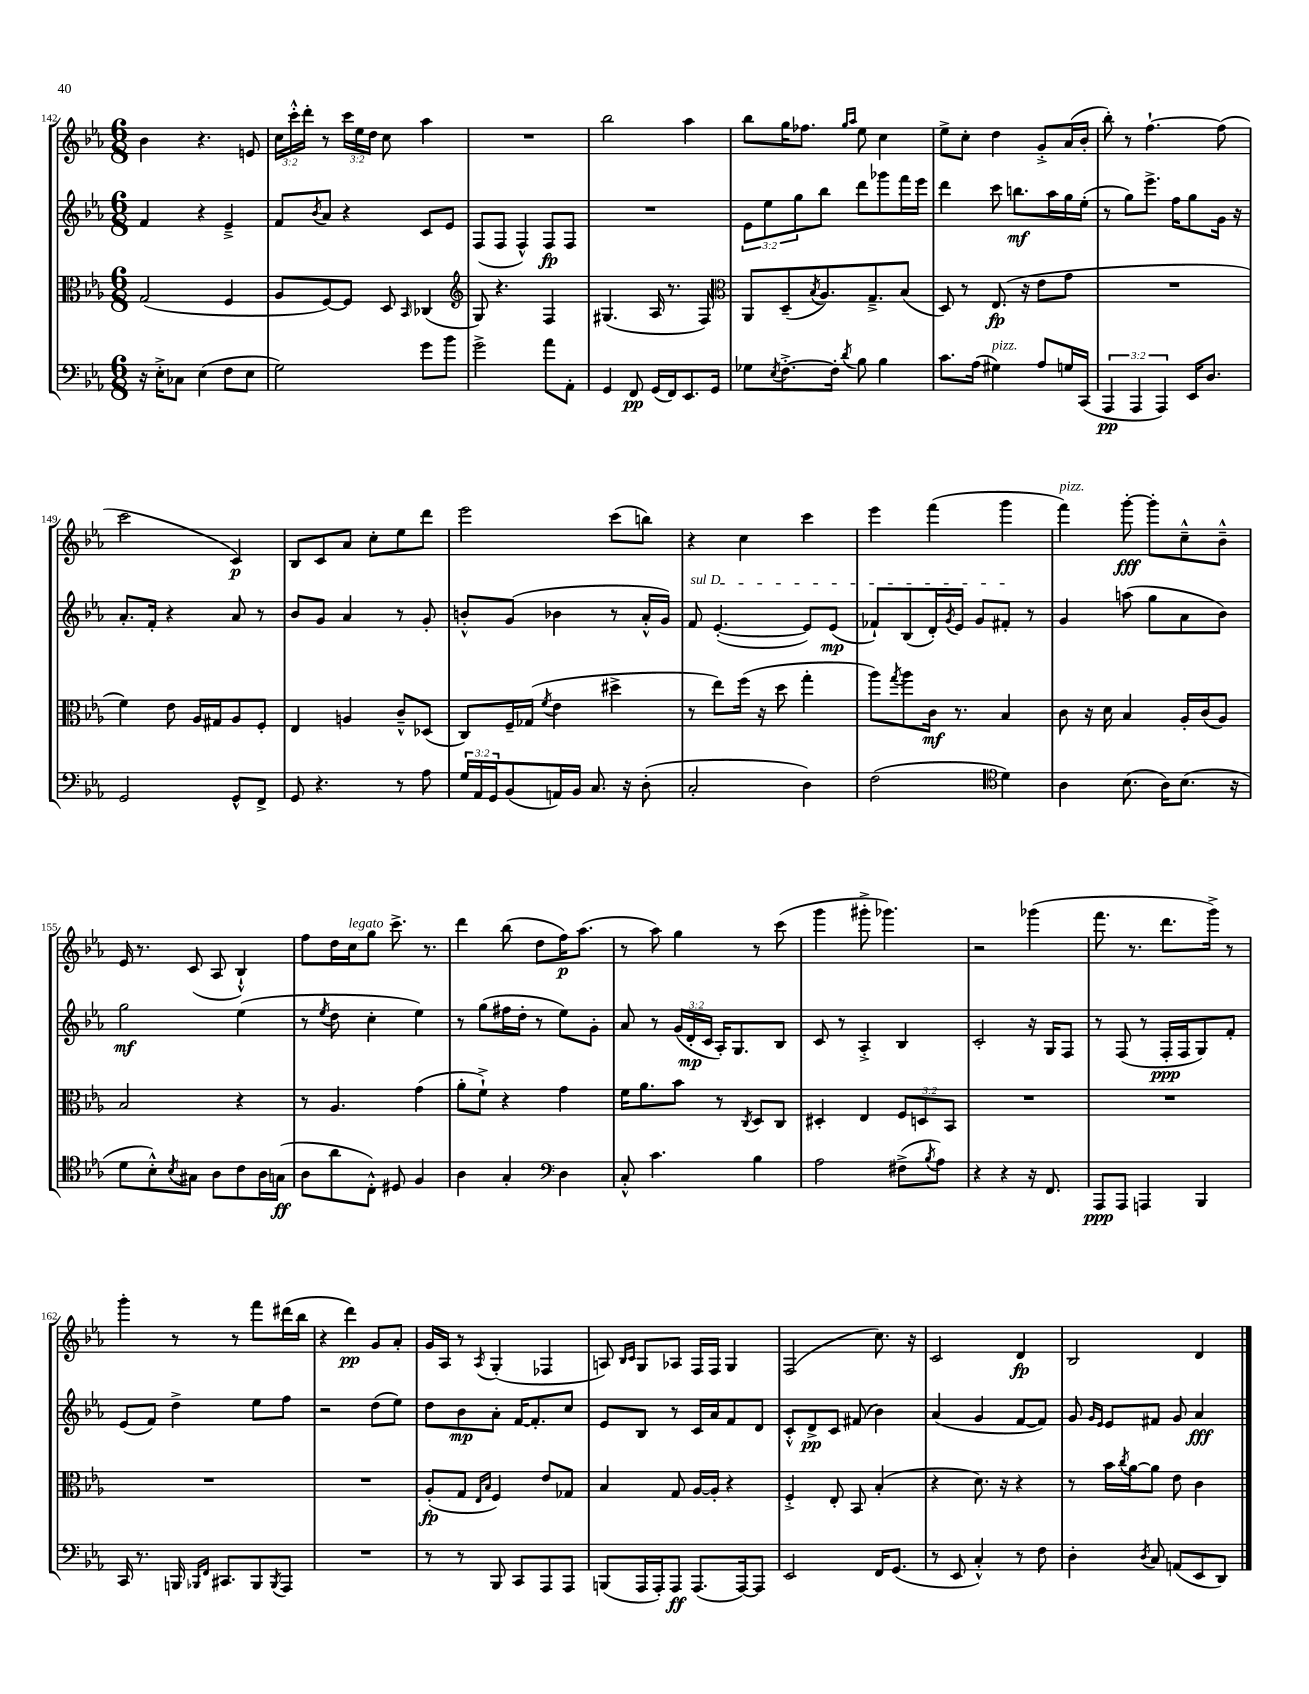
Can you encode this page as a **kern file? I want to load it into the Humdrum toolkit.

**kern	**kern	**kern	**kern
*staff4	*staff3	*staff2	*staff1
*clefF4	*clefC3	*clefG2	*clefG2
*k[b-e-a-]	*k[b-e-a-]	*k[b-e-a-]	*k[b-e-a-]
*M6/8	*M6/8	*M6/8	*M6/8
16r	(2G	4f	4b-
16E-'^	.	.	.
8C-	.	.	.
(4E-	.	4r	4.r
8F	4F	4e-~^	.
8E-	.	.	8e
=	=	=	=
2G)	8A-	8f	24cc
.	.	.	24ccc'^^
.	.	.	24ddd'
.	.	8qb-	.
.	[8F)	8a-	8r
.	8F]	4r	24ccc
.	.	.	24ee-
.	.	.	24dd
.	8D	.	8cc
.	16qqBB-	.	.
8g	(4C-	8c	4aa-
8b-	.	8e-	.
=	=	=	=
*	*clefG2	*	*
2g^	8G)	(8F	2.r
.	4.r	8F	.
.	.	4F^^)	.
8a-	4F	8F	.
8AA-'	.	8F	.
=	=	=	=
4GG	(4.G#	2.r	2bb-
8FF	.	.	.
(16GG	16A-	.	.
16FF)	8.r	.	.
8.EE-	.	.	4aa-
.	8F)	.	.
16GG	.	.	.
=	=	=	=
*	*clefC3	*	*
8G-	8AA-	12e-	8bb-
.	.	12ee-	.
8qE-	.	.	.
[8.F'^	(8D~	.	16gg
.	.	12gg	.
.	.	.	8.ff-
.	8qB-	.	.
.	8.A-)	8bb-	.
16F']	.	.	.
.	.	.	16qqgg
8qd	.	.	16qqaa-
8B-	.	8ddd	8ee-
.	8.G~^	.	.
4B-	.	8ggg-	4cc
.	(8B-	16fff	.
.	.	16eee-	.
=	=	=	=
8.c	8D)	4ddd	8ee-^
.	8r	.	8cc'
(16A-	.	.	.
4G#)	(8.E-	8ccc	4dd
.	.	8.bb	.
.	16r	.	.
8A-	8e-	.	8g'^
.	.	16aa-	.
16G	8g	16gg	(16a-
(16CC	.	(16ee-'	16b-'
=	=	=	=
6AAA-	2.r	8r	8bb-')
.	.	8gg)	8r
6AAA-	.	.	.
.	.	8.eee-^	[4.ff`
6AAA-)	.	.	.
.	.	16ff	.
16EE-	.	8gg	.
8.D	.	.	.
.	.	16g	(8ff]
.	.	16r	.
=	=	=	=
2GG	4f)	8.a-'	2ccc
.	.	16f'	.
.	8e-	4r	.
.	16A-	.	.
.	16G#	.	.
8GG^^	8A-	8a-	4c)
8FF^	8F'	8r	.
=	=	=	=
8GG	4E-	8b-	8B-
4.r	.	8g	8c
.	4A	4a-	8a-
.	.	.	8cc'
8r	8c~^^	8r	8ee-
8A-	(8D-	8g'	8ddd
=	=	=	=
24G	8C)	8b'^^	2eee-
24AA-	.	.	.
24GG	.	.	.
(8BB-	16F~	(8g	.
.	(16G-	.	.
.	8qf	.	.
16AA)	4e-	4b-	.
16BB-	.	.	.
8.C	.	.	.
.	4dd#^	8r	(8ccc
16r	.	.	.
(8D'	.	16a-'^^	8bb)
.	.	16g)	.
=	=	=	=
2C'	8r	8f	4r
.	8ee-)	([4.e-'	.
.	(16ff	.	4cc
.	16r	.	.
.	8dd	.	.
4D)	4gg'	8e-])	4ccc
.	.	(8e-	.
=	=	=	=
(2F	8aa-)	8f-`)	4eee-
.	8qgg	.	.
.	8aa-	(8B-	.
.	16c	16d')	(4fff
.	.	8qg	.
.	8.r	16e-	.
.	.	8g	.
*clefC4	*	*	*
4d)	4B-	8f#'	4ggg
.	.	8r	.
=	=	=	=
4A-	8c	4g	4fff)
.	16r	.	.
.	16d	.	.
(8.B-	4B-	(8aa	[8ggg'
.	.	8gg	8ggg']
16A-)	.	.	.
(8.B-	16A-'	8a-	8cc~^^
.	(16c	.	.
.	8A-)	8b-)	8b-~^^
16r	.	.	.
=	=	=	=
8d	2B-	2gg	16e-
.	.	.	8.r
8B-'^^)	.	.	.
8qB-	.	.	.
8G#	.	.	(8c
8A-	.	.	8A-
8c	4r	(4ee-	4B-`^^)
16A-	.	.	.
(16G	.	.	.
=	=	=	=
8A-	8r	8r	8ff
.	.	8qee-	.
8a-	4.A-	8dd	16dd
.	.	.	16cc
8C'^^)	.	4cc'	8gg
8D#	.	.	8.ccc^
4F	(4g	4ee-)	.
.	.	.	8.r
=	=	=	=
4A-	8a-'	8r	4ddd
.	8f`^)	(8gg	.
4G'	4r	16ff#	(8bb-
.	.	16dd'	.
.	.	8r	8dd
*clefF4	*	*	*
4D	4g	8ee-)	16ff)
.	.	.	(8.aa-
.	.	8g'	.
=	=	=	=
8C'^^	16f	8a-	8r
.	8.a-	.	.
4.c	.	8r	8aa-)
.	8b-	(24g	4gg
.	.	24d'	.
.	.	24c	.
.	8r	16A-')	.
.	.	8.G	.
.	8qC	.	.
4B-	8D	.	8r
.	8C	8B-	(8ccc
=	=	=	=
2A-	4D#'	8c	4ggg
.	.	8r	.
.	4E-	4A-'^	8ggg#'^
.	.	.	4.ggg-)
(8F#^	12F	4B-	.
.	12D	.	.
8qB-	.	.	.
8A-)	.	.	.
.	12BB-	.	.
=	=	=	=
4r	2.r	2c'	2r
4r	.	.	.
16r	.	16r	(4ggg-
8.FF	.	16G	.
.	.	8F	.
=	=	=	=
8AAA-	2.r	8r	8.fff
8AAA-	.	(8F	.
.	.	.	8.r
4AAA	.	8r	.
.	.	16F'	8.ddd
.	.	16F	.
4BBB-	.	8G)	.
.	.	.	16ggg^)
.	.	8f'	8r
=	=	=	=
16CC	2.r	(8e-	4ggg'
8.r	.	.	.
.	.	8f)	.
16BBB	.	4dd^	8r
16qqBBB-	.	.	.
16qqFF	.	.	.
8.CC#	.	.	.
.	.	.	8r
8BBB-	.	8ee-	8fff
8qBBB-	.	.	.
8AAA-	.	8ff	(16ddd#
.	.	.	16bb-
=	=	=	=
2.r	2.r	2r	4r
.	.	.	4ddd)
.	.	(8dd	8g
.	.	8ee-)	8a-'
=	=	=	=
8r	(8A-'	8dd	16g
.	.	.	16A-
8r	8G	8b-	8r
.	16qqE-	.	.
.	16qqB-	.	8qA-
8BBB-	4F)	8a-'	(4G'
8CC	.	[16f	.
.	.	8.f']	.
8AAA-	8e-	.	4F-
8AAA-	8G-	8cc	.
=	=	=	=
(8BBB	4B-	8e-	8A)
.	.	.	16qqB-
.	.	.	16qqc
16AAA-	.	8B-	8G
16AAA-')	.	.	.
8AAA-	8G	8r	8A-
(8.AAA-	[16A-	16c	16F
.	16A-']	16a-	16F
.	4r	8f	4G
[16AAA-)	.	.	.
8AAA-]	.	8d	.
=	=	=	=
2EE-	4F'^	8c'^^	(2F
.	.	8d^	.
.	8E-'	8c	.
.	8BB-	(8f#	.
16FF	(4B-'	4b-)	8.cc)
(8.GG	.	.	.
.	.	.	16r
=	=	=	=
8r	4r	(4a-	2c
8EE-	.	.	.
4C'^^)	8.d)	4g	.
.	16r	.	.
8r	4r	[8f	4d
8F	.	8f])	.
=	=	=	=
4D'	8r	8g	2B-
.	.	16qqg	.
.	.	16qqe-	.
.	16b-	8e-	.
.	8qcc	.	.
.	[16a-	.	.
8qD	.	.	.
8C	8a-]	8f#	.
(8AA	8e-	8g	.
8EE-	4c	4a-	4d
8DD)	.	.	.
==	==	==	==
*-	*-	*-	*-
